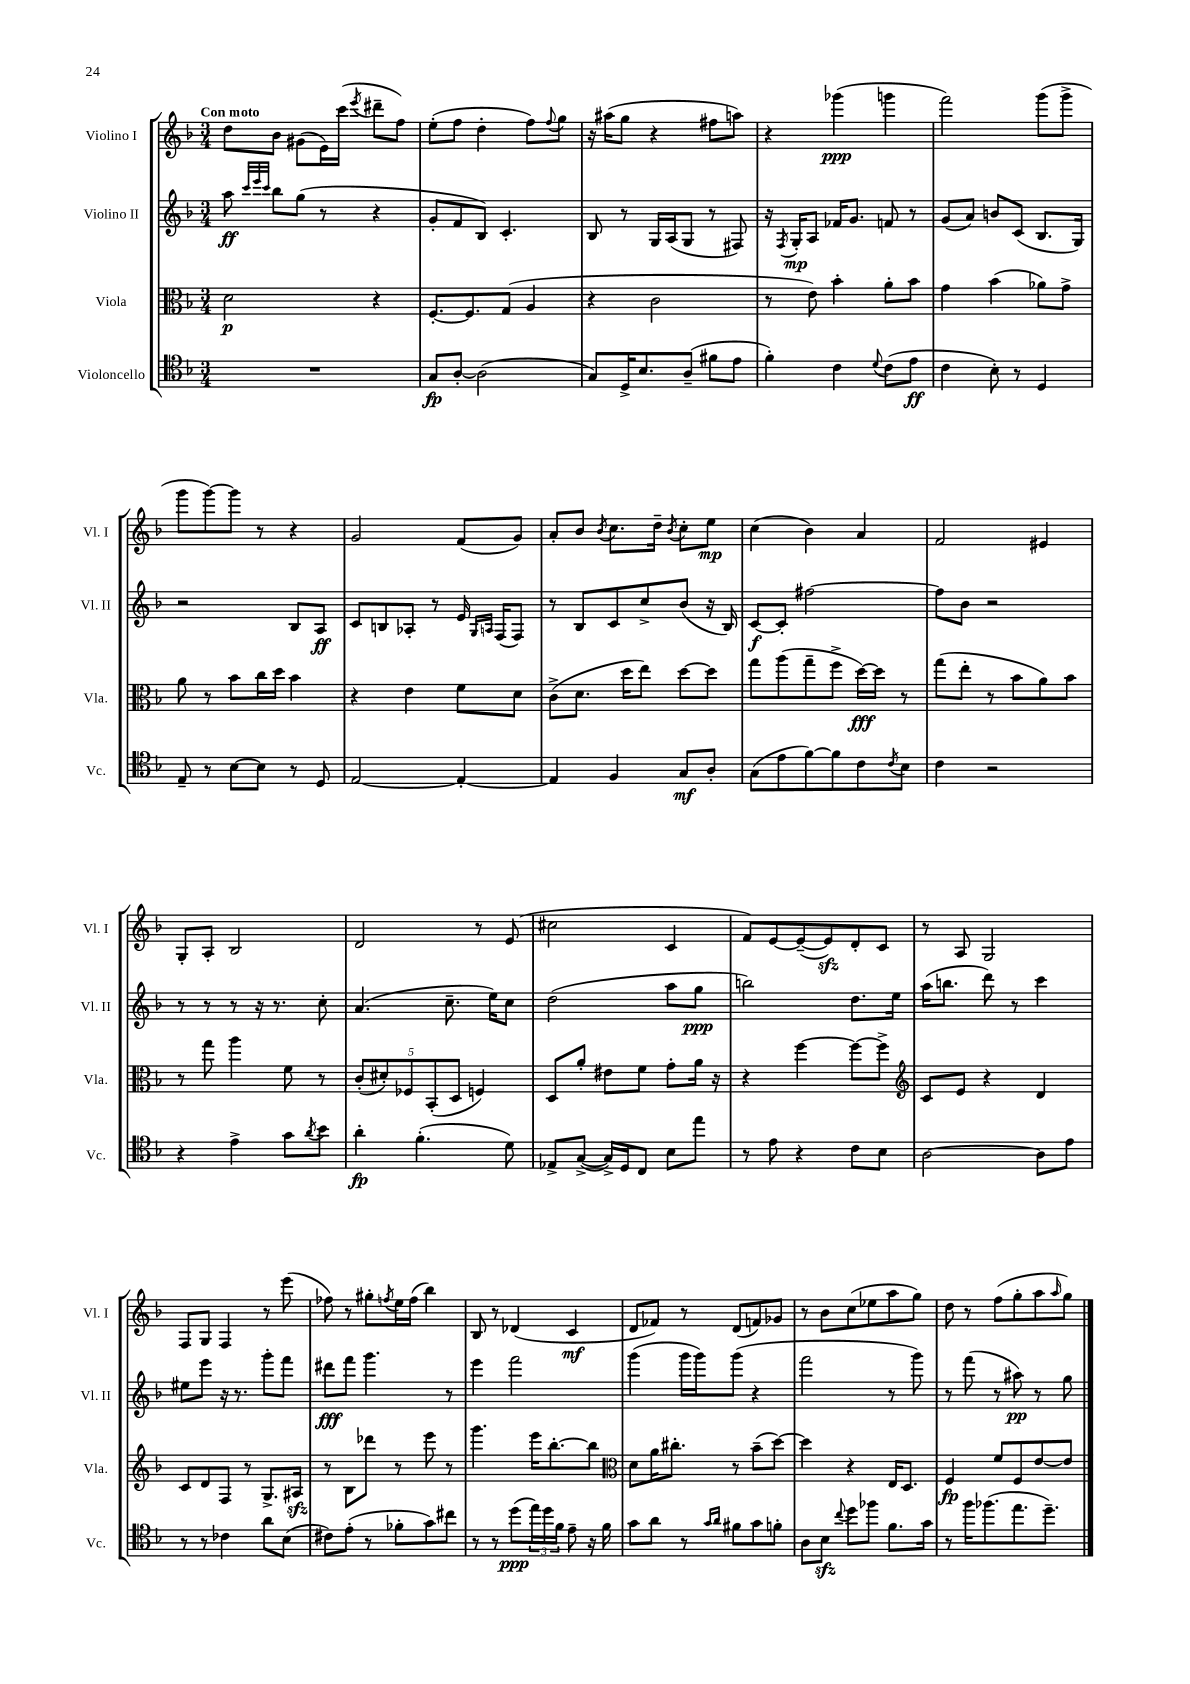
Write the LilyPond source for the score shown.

<<
\new StaffGroup <<
\new Staff = "s0" \with { instrumentName = "Violino I" shortInstrumentName = "Vl. I" } {
    \clef treble \key f \major \numericTimeSignature \time 3/4 \tempo "Con moto"
    d''8 bes'8 gis'8( e'16) c'''16( \acciaccatura { e'''8 } dis'''8-- f''8) |
    e''8-.( f''8 d''4-. f''8) \appoggiatura { f''8 } g''8 |
    r16 ais''16( g''8 r4 fis''8 a''8) |
    r4 ges'''4\ppp( g'''4 |
    f'''2) g'''8( g'''8-> |
    g'''8 g'''8~) g'''8 r8 r4 |
    g'2 f'8( g'8) |
    a'8-. bes'8 \acciaccatura { bes'8 } c''8. d''16-- \acciaccatura { bes'8 } c''8-. e''8\mp |
    c''4( bes'4) a'4 |
    f'2 eis'4 |
    g8-. a8-. bes2 |
    d'2 r8 e'8( |
    cis''2 c'4 |
    f'8) e'8~ e'8~--( e'8\sfz) d'8-. c'8 |
    r8 a8 g2 |
    f8 g8 f4 r8 e'''8( |
    fes''8) r8 gis''8-. \acciaccatura { f''8 } e''16 f''16( bes''4) |
    bes8 r8 des'4( c'4\mf |
    d'8 fes'8) r8 d'8( f'8) ges'8 |
    r8 bes'8 c''8( ees''8 a''8 g''8) |
    d''8 r8 f''8( g''8-. a''8 \grace { a''16 } g''8) \bar "|." |
}
\new Staff = "s1" \with { instrumentName = "Violino II" shortInstrumentName = "Vl. II" } {
    \clef treble \key f \major \numericTimeSignature \time 3/4
    a''8\ff \grace { c'''32 e'''32 c'''32 } bes''8 g''8( r8 r4 |
    g'8-. f'8 bes8) c'4.-. |
    bes8 r8 g16 a16( g8 r8 fis8) |
    r16 \acciaccatura { f8 } g16-.\mp a8 fes'16 g'8. f'8 r8 |
    g'8( a'8) b'8 c'8( bes8. g16) |
    r2 bes8 a8\ff |
    c'8 b8 aes8-. r8 e'16 \grace { g16 a16 } f16( f8) |
    r8 bes8 c'8 c''8-> bes'8( r16 bes16) |
    c'8~\f c'8-. fis''2~ |
    fis''8 bes'8 r2 |
    r8 r8 r8 r16 r8. c''8-. |
    a'4.( c''8.-- e''16) c''8 |
    d''2( a''8 g''8\ppp |
    b''2) d''8. e''16 |
    a''16( b''8. d'''8) r8 c'''4 |
    eis''8 e'''8 r16 r8. g'''8-. f'''8 |
    dis'''8\fff f'''8 g'''4. r8 |
    e'''4 f'''2 |
    g'''4( g'''16 g'''16) g'''8( r4 |
    f'''2 r8 g'''8) |
    r8 f'''8( r8 ais''8\pp) r8 g''8 \bar "|." |
}
\new Staff = "s2" \with { instrumentName = "Viola" shortInstrumentName = "Vla." } {
    \clef alto \key f \major \numericTimeSignature \time 3/4
    d'2\p r4 |
    f8.~-. f8. g8( a4 |
    r4 c'2 |
    r8 e'8) bes'4-. a'8-. bes'8 |
    g'4 bes'4( aes'8) g'8-> |
    a'8 r8 bes'8 c''16 d''16 bes'4 |
    r4 e'4 f'8 d'8 |
    c'8->( d'8. d''16 e''8) d''8~ d''8 |
    g''8 a''8( g''8-- f''8-> d''16~\fff) d''16 r8 |
    g''8( e''8-. r8 bes'8 a'8) bes'8 |
    r8 g''8 a''4 f'8 r8 |
    \tuplet 5/4 { c'8-.( dis'8-.) fes8 bes,8-.( d8 } f4) |
    d8 a'8-. eis'8 f'8 g'8-. a'16 r16 |
    r4 f''4~ f''8~ f''8-> |
    \clef treble c'8 e'8 r4 d'4 |
    c'8 d'8 f8 r8 g8.-> ais16\sfz |
    r8 bes8 des'''8 r8 e'''8 r8 |
    g'''4. e'''16 bes''8.~-. bes''8 |
    \clef alto d'8 a'16 cis''8.-. r8 bes'8--( d''8~) |
    d''4 r4 e16 d8. |
    f4\fp f'8 f8 e'8~ e'8 \bar "|." |
}
\new Staff = "s3" \with { instrumentName = "Violoncello" shortInstrumentName = "Vc." } {
    \clef tenor \key f \major \numericTimeSignature \time 3/4
    R2. |
    g8\fp a8~-. a2( |
    g8) d16-> bes8. a8--( fis'8 e'8 |
    f'4-.) c'4 \appoggiatura { d'8 } c'8( e'8\ff |
    c'4 bes8-.) r8 d4 |
    e8-- r8 bes8~ bes8 r8 d8 |
    e2~ e4~-. |
    e4 f4 g8\mf a8-. |
    g8( e'8 f'8~) f'8 c'8 \acciaccatura { c'8 } bes8 |
    c'4 r2 |
    r4 e'4-> g'8 \acciaccatura { a'8 } bes'8 |
    a'4-.\fp f'4.-.( d'8) |
    ees8-> g8~->( g16->) d16 c8 bes8 e''8 |
    r8 e'8 r4 c'8 bes8 |
    a2~ a8 e'8 |
    r8 r8 ces'4 a'8 bes8( |
    cis'8) e'8-.( r8 fes'8-. g'8) cis''8 |
    r8 r8 d''8\ppp( \tuplet 3/2 { e''16) d''16 f'16 } e'8-- r16 f'16 |
    g'8 a'8 r8 \grace { g'16 a'16 } fis'8 g'8 f'8-. |
    a8 bes8\sfz \appoggiatura { c''8 } d''8 fes''8 f'8. g'16 |
    r8 f''16 fes''8.( e''8. d''8.--) \bar "|." |
}
>>
>>
\layout { \context { \Score \remove "Bar_number_engraver" } }
